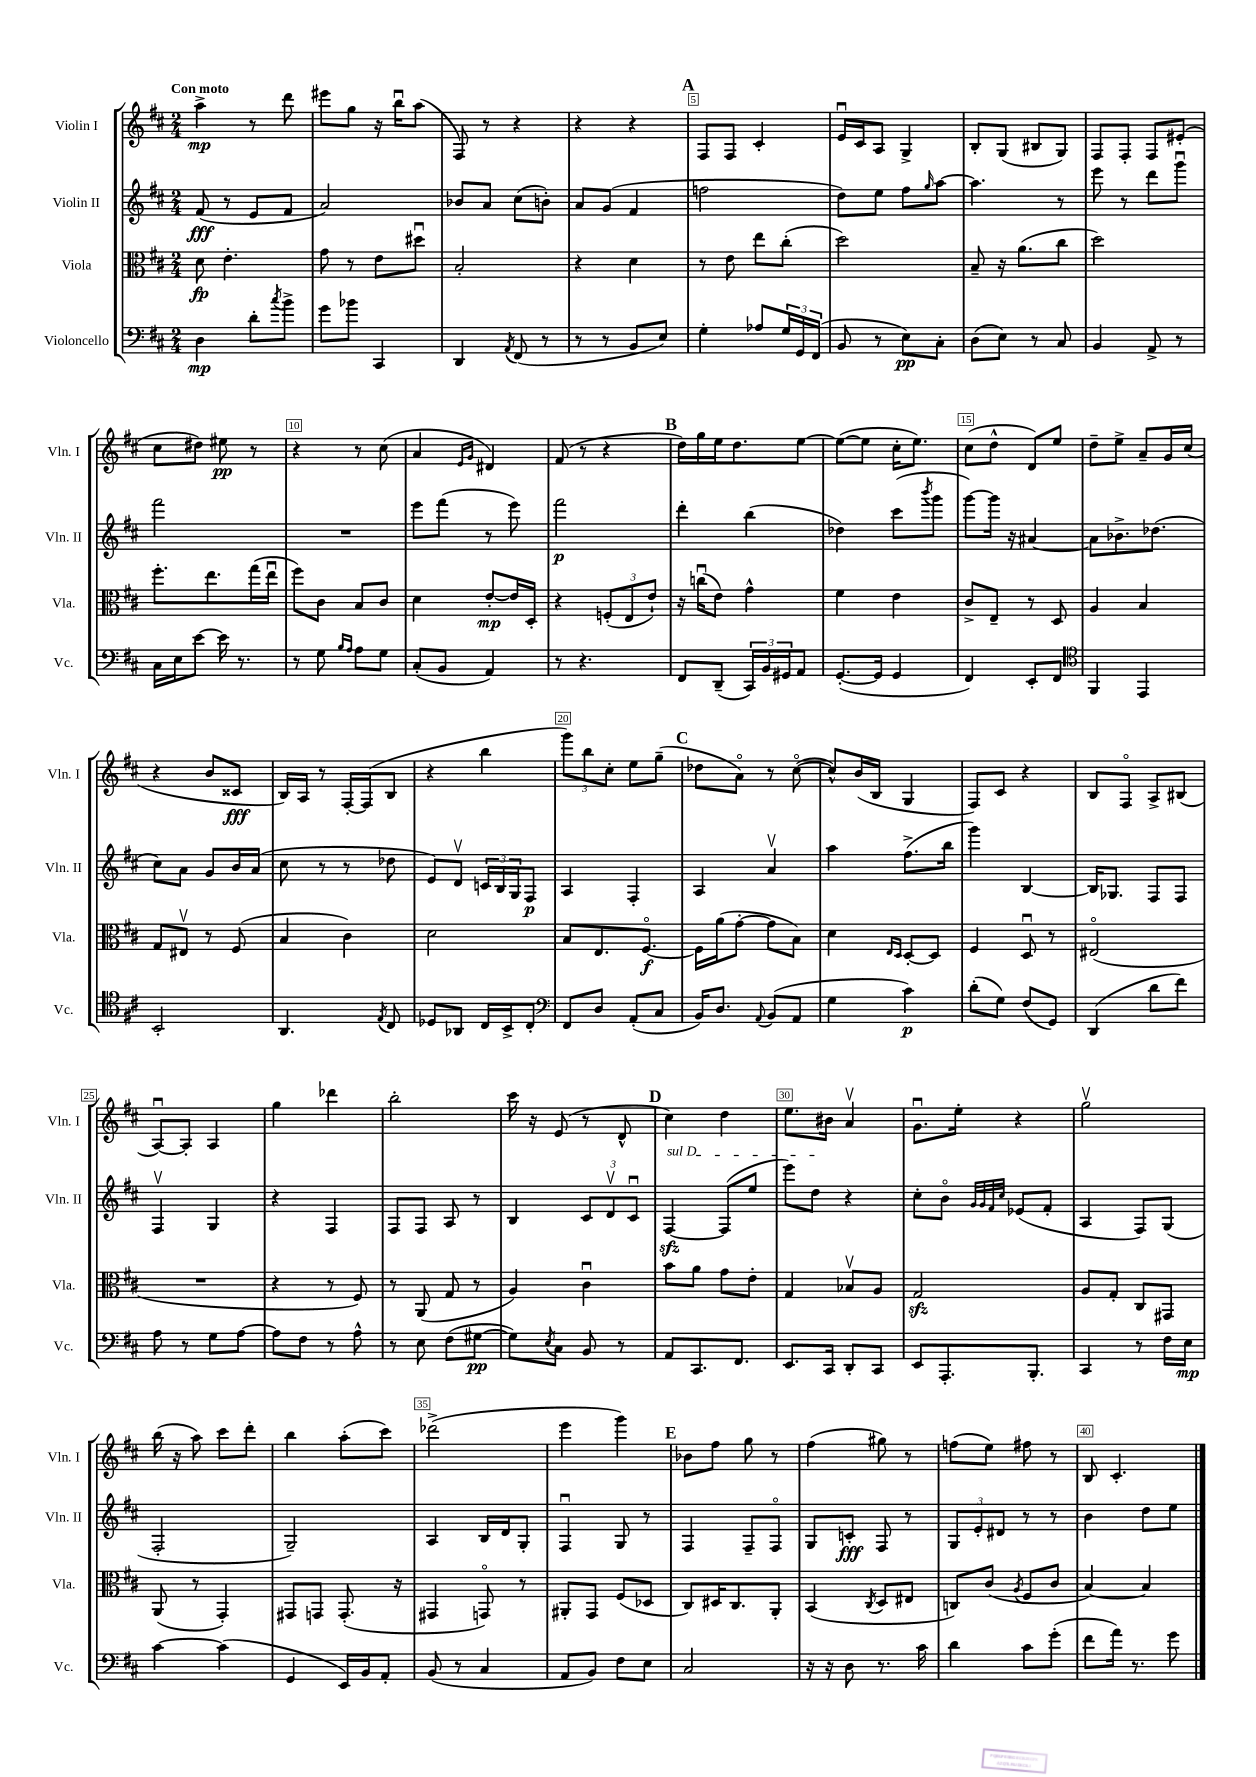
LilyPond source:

<<
\new StaffGroup <<
\new Staff = "s0" \with { instrumentName = "Violin I" shortInstrumentName = "Vln. I" } {
    \clef treble \key d \major \numericTimeSignature \time 2/4 \tempo "Con moto"
    a''4->\mp r8 d'''8 |
    eis'''8 g''8 r16 b''16\downbow a''8( |
    fis8) r8 r4 |
    r4 r4 |
    \mark \markup { \bold "A" } fis8 fis8 cis'4-. |
    e'16\downbow cis'16 a8 g4-> |
    b8-. g8( bis8 g8) |
    fis8 fis8-. fis8 eis'8-.( |
    cis''8 dis''8) eis''8\pp r8 |
    r4 r8 cis''8( |
    a'4 \grace { e'16 g'16 } dis'4) |
    fis'8( r8 r4 |
    \mark \markup { \bold "B" } d''16) g''16 e''16 d''8. e''8~ |
    e''8~( e''8 cis''16-. e''8.) |
    cis''8( d''8-^ d'8) e''8 |
    d''8-- e''8-> a'8-- g'16 cis''16( |
    r4 b'8 cisis'8\fff |
    b16) a16 r8 fis16~-. fis16( b8 |
    r4 b''4 |
    \tuplet 3/2 { g'''8) b''8 cis''8-. } e''8 g''8--( |
    \mark \markup { \bold "C" } des''8 a'8\flageolet) r8 cis''8~\flageolet( |
    cis''8-^) b'16( b16 g4 |
    fis8) cis'8 r4 |
    b8 fis8\flageolet a8-> bis8( |
    a8~\downbow) a8-. a4 |
    g''4 des'''4 |
    b''2-. |
    cis'''16 r16 e'8( r8 d'8-^ |
    \mark \markup { \bold "D" } cis''4) d''4 |
    e''8. bis'16 a'4\upbow |
    g'8.\downbow e''16-. r4 |
    g''2\upbow |
    b''16( r16 a''8) cis'''8 d'''8-. |
    b''4 a''8-.( cis'''8) |
    des'''2->( |
    e'''4 g'''4) |
    \mark \markup { \bold "E" } bes'8 fis''8 g''8 r8 |
    fis''4( gis''8) r8 |
    f''8( e''8) fis''8 r8 |
    b8 cis'4.-. \bar "|." |
}
\new Staff = "s1" \with { instrumentName = "Violin II" shortInstrumentName = "Vln. II" } {
    \clef treble \key d \major \numericTimeSignature \time 2/4
    fis'8\fff( r8 e'8 fis'8 |
    a'2) |
    bes'8 a'8 cis''8( b'8-.) |
    a'8 g'8( fis'4 |
    \mark \markup { \bold "A" } f''2 |
    d''8) e''8 fis''8 \grace { g''16 } a''8~ |
    a''4. r8 |
    e'''8 r8 d'''8 g'''8\downbow |
    fis'''2 |
    R2 |
    e'''8 fis'''8( r8 e'''8) |
    fis'''2\p |
    \mark \markup { \bold "B" } d'''4-. b''4( |
    des''4) cis'''8( \acciaccatura { b'''8 } g'''8 |
    g'''8~) g'''16 r16 ais'4~ |
    ais'8 bes'8.-> des''8.( |
    cis''8) a'8 g'8 b'16 a'16( |
    cis''8 r8 r8 des''8 |
    e'8) d'8\upbow \tuplet 3/2 { c'16 b16 g16 } fis8\p |
    a4 fis4-. |
    \mark \markup { \bold "C" } a4 a'4\upbow |
    a''4 fis''8.->( b''16 |
    g'''4) b4~ |
    b16 ges8. fis8 fis8 |
    fis4\upbow g4 |
    r4 fis4 |
    fis8 fis8 a8 r8 |
    b4 \tuplet 3/2 { cis'8 d'8\upbow cis'8\downbow } |
    \mark \markup { \bold "D" } \once \override TextSpanner.bound-details.left.text = \markup { \italic "sul D" } fis4~\sfz\startTextSpan fis8( e''8 |
    e'''8) d''8\stopTextSpan r4 |
    cis''8-. b'8\flageolet \grace { g'32 g'32 fis'32 cis''32 } ees'8( fis'8-. |
    a4 fis8) g8( |
    fis2-. |
    g2--) |
    a4 b16 d'16 g8-. |
    fis4\downbow g8 r8 |
    \mark \markup { \bold "E" } fis4 fis8-- fis8\flageolet |
    g8 c'8-.\fff fis8 r8 |
    \tuplet 3/2 { g8 e'8-. dis'8 } r8 r8 |
    b'4 d''8 e''8 \bar "|." |
}
\new Staff = "s2" \with { instrumentName = "Viola" shortInstrumentName = "Vla." } {
    \clef alto \key d \major \numericTimeSignature \time 2/4
    d'8\fp e'4.-. |
    g'8 r8 e'8 dis''8\downbow |
    b2-. |
    r4 d'4 |
    \mark \markup { \bold "A" } r8 e'8 e''8 cis''8-.( |
    d''2) |
    b8-- r16 a'8.( cis''8 |
    d''2) |
    fis''8.-. e''8. g''16( e''16\downbow |
    fis''8) cis'8 b8 cis'8 |
    d'4 e'8~-.\mp e'16 d16-. |
    r4 \tuplet 3/2 { f8-.( e8 e'8-!) } |
    \mark \markup { \bold "B" } r16 c''16\downbow( e'8) g'4-^ |
    fis'4 e'4 |
    cis'8-> e8-- r8 d8 |
    a4 b4 |
    g8 eis8\upbow r8 fis8( |
    b4 cis'4) |
    d'2 |
    b8 e8. fis8.~\flageolet\f |
    \mark \markup { \bold "C" } fis16 a'16( g'8~-. g'8 b8) |
    d'4 \grace { e16 d16 } d8~-. d8 |
    fis4 d8\downbow r8 |
    eis2\flageolet( |
    R2 |
    r4 r8 fis8) |
    r8 a,8( g8 r8 |
    a4) cis'4\downbow |
    \mark \markup { \bold "D" } b'8 a'8 g'8 e'8-. |
    g4 bes8\upbow a8 |
    g2\sfz |
    a8 g8-. cis8 gis,8 |
    a,8( r8 g,4-.) |
    gis,8 g,8 g,8.-.( r16 |
    gis,4 g,8\flageolet) r8 |
    ais,8-. g,8 fis8( des8 |
    \mark \markup { \bold "E" } cis8) dis16 cis8. a,8-. |
    b,4( \acciaccatura { cis8 } d8 eis8 |
    c8) cis'8( \acciaccatura { a8 } fis8 cis'8 |
    b4~) b4 \bar "|." |
}
\new Staff = "s3" \with { instrumentName = "Violoncello" shortInstrumentName = "Vc." } {
    \clef bass \key d \major \numericTimeSignature \time 2/4
    d4\mp d'8-. \acciaccatura { cis''8 } b'8-> |
    g'8 bes'8 cis,4 |
    d,4 \acciaccatura { a,8 } fis,8( r8 |
    r8 r8 b,8 e8) |
    \mark \markup { \bold "A" } g4-. aes8 \tuplet 3/2 { g16 g,16 fis,16( } |
    b,8 r8 e8\pp) cis8-. |
    d8( e8) r8 cis8 |
    b,4 a,8-> r8 |
    cis16 e16 e'8~ e'16 r8. |
    r8 g8 \grace { b16 a16 } a8 g8 |
    cis8-.( b,8 a,4) |
    r8 r4. |
    \mark \markup { \bold "B" } fis,8 d,8--( \tuplet 3/2 { cis,16) b,16 gis,16 } a,8 |
    g,8.~-.( g,16 g,4 |
    fis,4) e,8-. fis,8 |
    \clef tenor fis,4 e,4 |
    b,2-. |
    a,4. \acciaccatura { e8 } cis8 |
    des8 aes,8 cis16 b,16-> cis8-. |
    \clef bass fis,8 d8 a,8-.( cis8 |
    \mark \markup { \bold "C" } b,16) d8. \appoggiatura { a,8 } b,8( a,8 |
    g4 cis'4\p) |
    d'8-.( g8) fis8( g,8) |
    d,4( d'8 fis'8) |
    a8 r8 g8 a8~ |
    a8 fis8 r8 a8-^ |
    r8 e8 fis8( gis8~\pp |
    gis8) \acciaccatura { e8 } cis8 b,8 r8 |
    \mark \markup { \bold "D" } a,8 cis,8. fis,8. |
    e,8. cis,16 d,8-. cis,8 |
    e,8 a,,8.-. b,,8.-. |
    cis,4 r8 fis16 e16\mp |
    cis'4~ cis'4( |
    g,4 e,16) b,16 a,8-. |
    b,8( r8 cis4 |
    a,8 b,8) fis8 e8 |
    \mark \markup { \bold "E" } cis2 |
    r16 r16 d8 r8. cis'16 |
    d'4 cis'8 g'8-.( |
    fis'8 a'16) r8. g'8 \bar "|." |
}
>>
>>
\layout { \context { \Score \override BarNumber.break-visibility = ##(#f #t #t) barNumberVisibility = #(every-nth-bar-number-visible 5) \override BarNumber.stencil = #(make-stencil-boxer 0.1 0.3 ly:text-interface::print) } }
